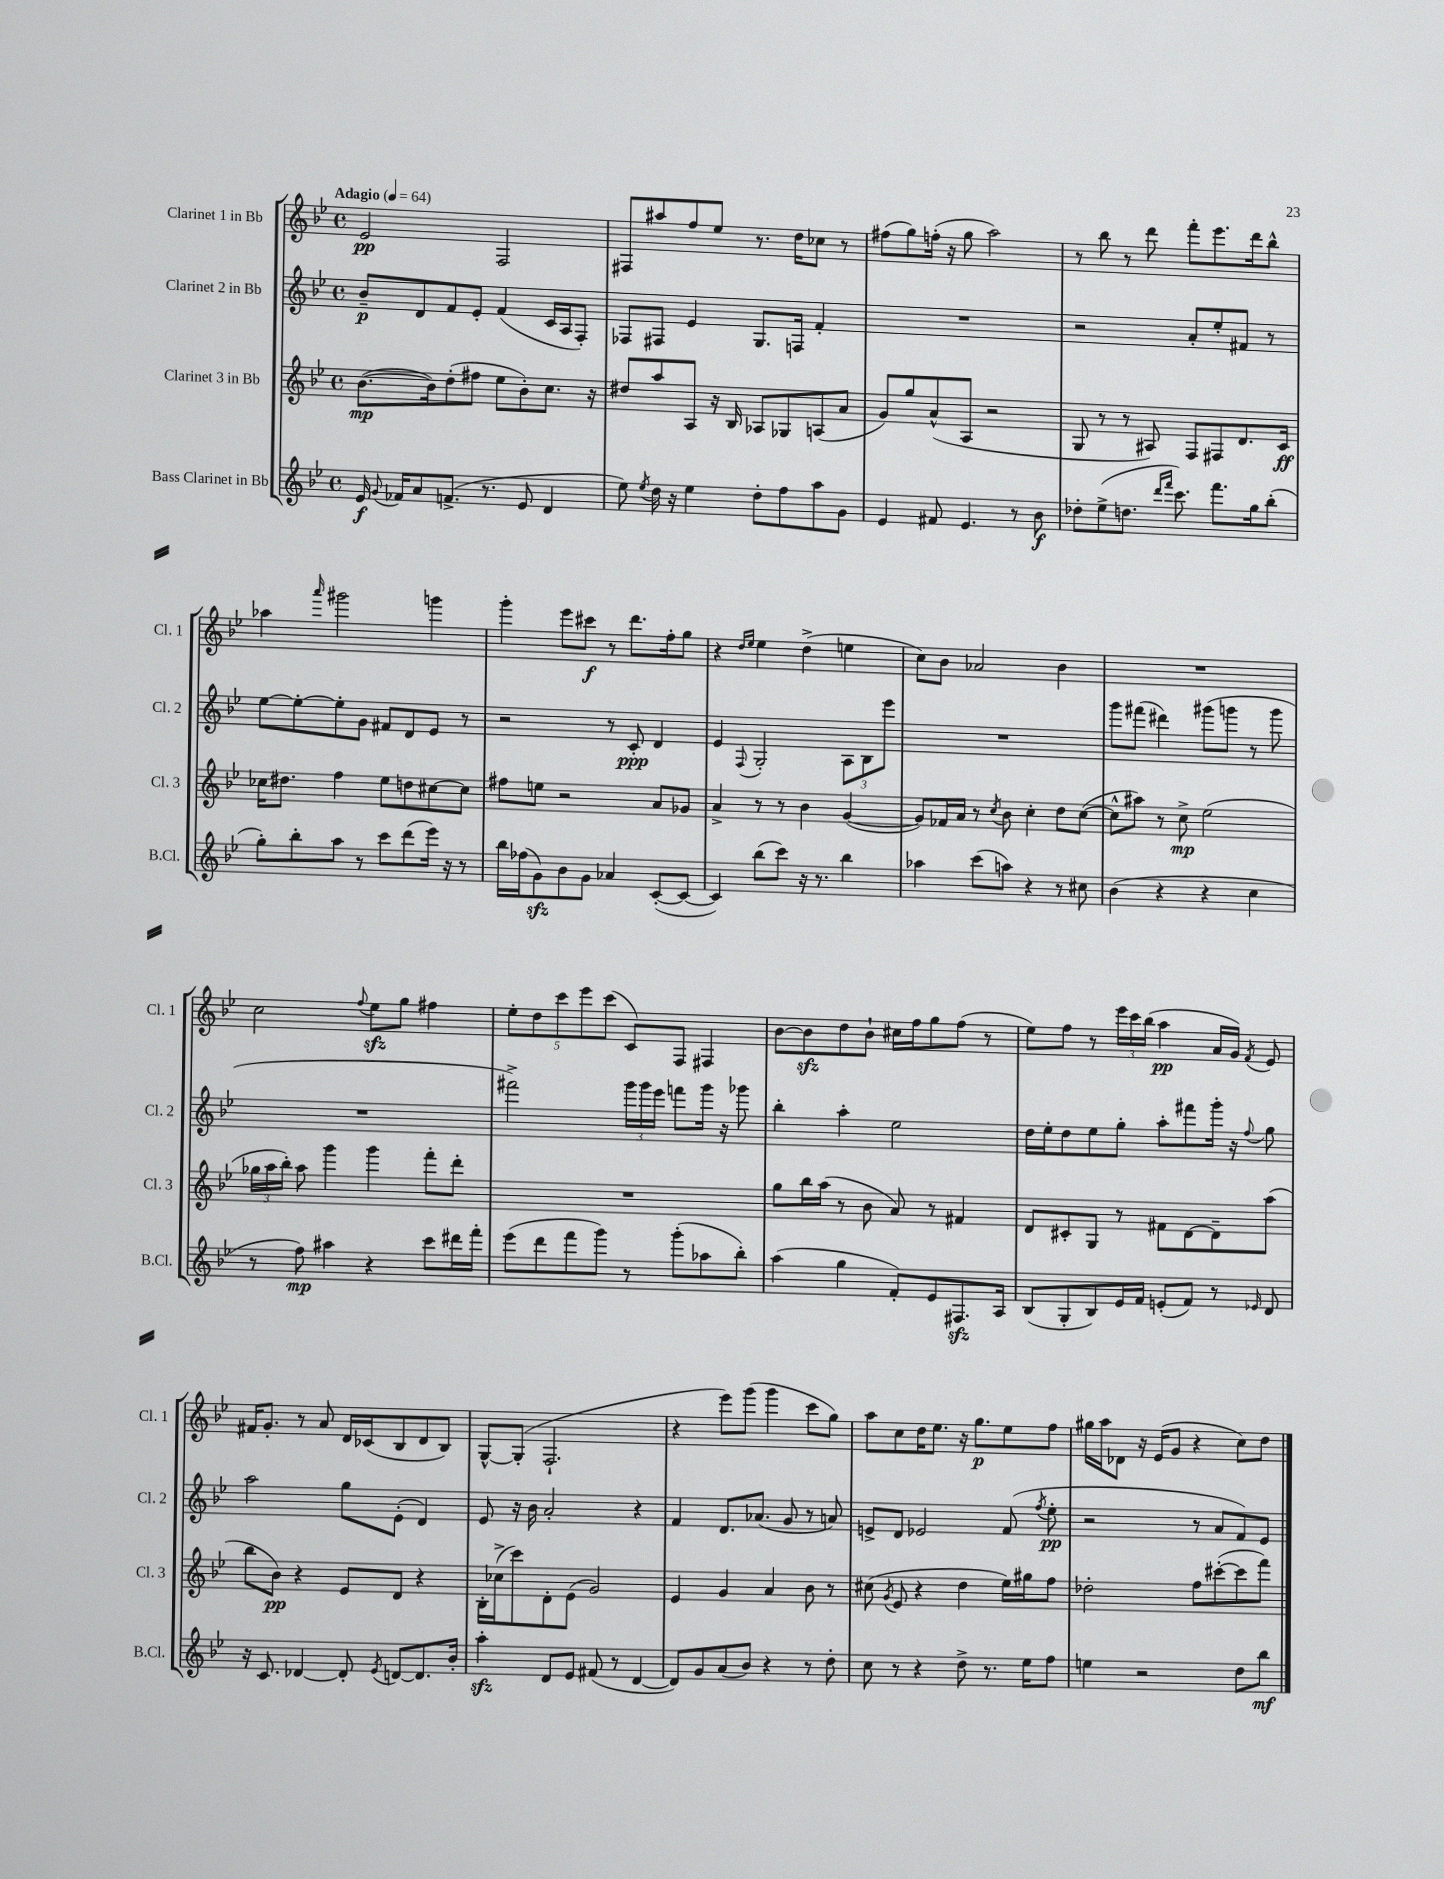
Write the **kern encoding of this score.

**kern	**dynam	**kern	**dynam	**kern	**dynam	**kern	**dynam
*part4	*part4	*part3	*part3	*part2	*part2	*part1	*part1
*staff4	*staff4	*staff3	*staff3	*staff2	*staff2	*staff1	*staff1
*I"Bass Clarinet in Bb	*	*I"Clarinet 3 in Bb	*	*I"Clarinet 2 in Bb	*	*I"Clarinet 1 in Bb	*
*I'B.Cl.	*	*I'Cl. 3	*	*I'Cl. 2	*	*I'Cl. 1	*
*clefG2	*	*clefG2	*	*clefG2	*	*clefG2	*
*k[b-e-]	*	*k[b-e-]	*	*k[b-e-]	*	*k[b-e-]	*
*M4/4	*	*M4/4	*	*M4/4	*	*M4/4	*
*met(c)	*	*met(c)	*	*met(c)	*	*met(c)	*
*MM64	*	*MM64	*	*MM64	*	*MM64	*
=1	=1	=1	=1	=1	=1	=1	=1
!	!	!	!	!	!	!LO:TX:a:B:t=Adagio	!
16e-/	f	([8.b-\L	mp	8b-~/L	p	2e-/	pp
8qqg/	.	.	.	.	.	.	.
16f-X/KL	.	.	.	.	.	.	.
8a/	.	.	.	8d/	.	.	.
.	.	16b-\k])	.	.	.	.	.
(8.fn^/J	.	(8dd'\	.	8f/	.	.	.
.	.	8ff#X\J	.	8e-'/J	.	.	.
8.r	.	.	.	.	.	.	.
.	.	8ee-\L	.	(4f/	.	2F/	.
8e-/	.	8b-'\)	.	.	.	.	.
4d/	.	8.cc\J	.	16c/LL	.	.	.
.	.	.	.	16A/J	.	.	.
.	.	.	.	8F'/J)	.	.	.
.	.	16r	.	.	.	.	.
=2	=2	=2	=2	=2	=2	=2	=2
8ee-\)	.	8dd#X/L	.	8F-X/L	.	8F#X/L	.
8qee-/	.	.	.	.	.	.	.
16dd\	.	8aa/	.	8F#X/J	.	8aa#X/	.
16r	.	.	.	.	.	.	.
4ee-\	.	8A/J	.	4e-/	.	8ff/	.
.	.	16r	.	.	.	8ee-/J	.
.	.	16B-/	.	.	.	.	.
8dd'\L	.	8A-X/L	.	8.G/L	.	8.r	.
8ff\	.	8G-X/	.	.	.	.	.
.	.	.	.	16Fn/Jk	.	16dd\KL	.
8aa\	.	(8An/	.	4f'/	.	8cc-X\J	.
8g\J	.	8a/J	.	.	.	8r	.
=3	=3	=3	=3	=3	=3	=3	=3
4e-/	.	8g/L)	.	1r	.	(8ff#X\L	.
.	.	8gg/	.	.	.	8gg\)	.
8f#X/	.	(8a^^/	.	.	.	(16ffn'\Jk	.
.	.	.	.	.	.	16r	.
4.e-/	.	8A/J	.	.	.	8gg\	.
.	.	2r	.	.	.	2aa\)	.
8r	.	.	.	.	.	.	.
8b-\	f	.	.	.	.	.	.
=4	=4	=4	=4	=4	=4	=4	=4
8dd-X'\L	.	8G/	.	2r	.	8r	.
(8ee-^\	.	8r	.	.	.	8bb-\	.
8.ddn\J	.	8r	.	.	.	8r	.
.	.	8A#X/)	.	.	.	8ddd\	.
16qqddd/LL	.	.	.	.	.	.	.
16qqfff/JJ	.	.	.	.	.	.	.
8.ccc\)	.	.	.	.	.	.	.
.	.	8F/L	.	8a'/L	.	8fff'\L	.
8.fff\L	.	8F#X/	.	8ee-'/	.	8.eee-\	.
.	.	8.d/	.	8f#X/J	.	.	.
16gg\k	.	.	.	.	.	16ddd\k	.
(8bb-'\J	.	.	.	8r	.	8bb-^^\J	.
.	.	16c/Jk	ff	.	.	.	.
!!LO:LB:g=z
=5	=5	=5	=5	=5	=5	=5	=5
8gg'\L)	.	16cc-X\KL	.	[8ee-\L	.	4aa-X\	.
.	.	8.dd#X\J	.	.	.	.	.
8bb-'\	.	.	.	8ee-'\_	.	.	.
.	.	.	.	.	.	16qqaaa/	.
8aa\J	.	4ff\	.	8ee-'\]	.	2ggg#X\	.
8r	.	.	.	8g\J	.	.	.
8ccc\L	.	8ee-\L	.	8f#X/L	.	.	.
(8ddd\	.	8ddn\	.	8d/	.	.	.
16eee-\Jk)	.	[8cc#X\	.	8e-/J	.	4gggn\	.
16r	.	.	.	.	.	.	.
8r	.	8cc#\J]	.	8r	.	.	.
=6	=6	=6	=6	=6	=6	=6	=6
16bb-\LL	.	8ff#X\L	.	2r	.	4ggg'\	.
(16ff-X\J	.	.	.	.	.	.	.
8gzz\)	.	8een\J	.	.	.	.	.
8b-\	.	2r	.	.	.	8eee-\L	.
8g\J	.	.	.	.	.	8ccc#X\J	f
4a-X/	.	.	.	8r	.	8r	.
.	.	.	.	8c'/	ppp	8.ddd\L	.
([8c'/L	.	8a/L	.	4d/	.	.	.
.	.	.	.	.	.	16ff'\k	.
8c/J_	.	8g-X/J	.	.	.	8gg\J	.
=7	=7	=7	=7	=7	=7	=7	=7
4c/])	.	4a^/	.	4e-/	.	4r	.
.	.	.	.	.	.	16qqdd/LL	.
.	.	.	.	8qqF/	.	16qqee-/JJ	.
(8bb-\L	.	8r	.	2G'/	.	4ee-\	.
8ccc\J)	.	8r	.	.	.	.	.
16r	.	4b-\	.	.	.	(4dd^\	.
8.r	.	.	.	.	.	.	.
4bb-\	.	([4g/	.	12A\L	.	4een\	.
.	.	.	.	12B-\	.	.	.
.	.	.	.	12eee-\J	.	.	.
=8	=8	=8	=8	=8	=8	=8	=8
4aa-X\	.	8g/L])	.	1r	.	8cc\L)	.
.	.	16f-X/L	.	.	.	8b-\J	.
.	.	16a/JJ	.	.	.	.	.
(8ccc\L	.	8r	.	.	.	2a-X/	.
.	.	8qcc/	.	.	.	.	.
8aan\J)	.	8b-\	.	.	.	.	.
4r	.	4cc'\	.	.	.	.	.
8r	.	8dd\L	.	.	.	4b-\	.
8cc#X\	.	([8cc\J	.	.	.	.	.
=9	=9	=9	=9	=9	=9	=9	=9
(4b-\	.	8cc^^\L]	.	8ggg\L	.	1r	.
.	.	8aa#X\J)	.	(8fff#X\J	.	.	.
4r	.	8r	.	4ddd#X\)	.	.	.
.	.	8cc^\	mp	.	.	.	.
4r	.	(2ee-\	.	(8ggg#X\L	.	.	.
.	.	.	.	8gggn\J	.	.	.
4cc\	.	.	.	8r	.	.	.
.	.	.	.	8ggg\	.	.	.
!!LO:LB:g=z
=10	=10	=10	=10	=10	=10	=10	=10
8r	.	24gg-X\LL	.	1r	.	2cc\	.
.	.	24aa\	.	.	.	.	.
.	.	24bb-'\JJ)	.	.	.	.	.
8ff\)	mp	8aa\	.	.	.	.	.
4aa#X\	.	4ggg\	.	.	.	.	.
.	.	.	.	.	.	8qqff/	.
4r	.	4ggg\	.	.	.	8ee-zz\L	.
.	.	.	.	.	.	8gg\J	.
8ccc\L	.	8fff'\L	.	.	.	4ff#X\	.
16ddd#X\L	.	8ddd'\J	.	.	.	.	.
16fff'\JJ	.	.	.	.	.	.	.
=11	=11	=11	=11	=11	=11	=11	=11
(8eee-\L	.	1r	.	2fff#X^\)	.	10ee-'\L	.
.	.	.	.	.	.	10dd\	.
8ddd\	.	.	.	.	.	.	.
.	.	.	.	.	.	10ccc\	.
8fff\	.	.	.	.	.	.	.
.	.	.	.	.	.	10eee-\	.
8ggg\J)	.	.	.	.	.	.	.
.	.	.	.	.	.	(10ccc\J	.
8r	.	.	.	24ggg\LL	.	8c/L)	.
.	.	.	.	24ggg\	.	.	.
.	.	.	.	24eee-\JJ	.	.	.
(8ggg'\L	.	.	.	8fffn\L	.	8F/J	.
8aa-X\	.	.	.	16ggg\Jk	.	4F#X/	.
.	.	.	.	16r	.	.	.
8bb-'\J)	.	.	.	8ggg-X\	.	.	.
=12	=12	=12	=12	=12	=12	=12	=12
(4aa\	.	8gg\L	.	4bb-'\	.	[8b-\L	.
.	.	16bb-\L	.	.	.	8b-zz\]	.
.	.	(16aa\JJ	.	.	.	.	.
4gg\	.	8r	.	4aa'\	.	8dd\	.
.	.	8b-\	.	.	.	8b-`\J	.
8f'/L)	.	8a/)	.	2ee-\	.	16cc#X\LL	.
.	.	.	.	.	.	16ff\J	.
8e-/	.	8r	.	.	.	8gg\	.
8.F#Xzz/	.	4f#X/	.	.	.	(8ff\J	.
.	.	.	.	.	.	8r	.
16A/Jk	.	.	.	.	.	.	.
=13	=13	=13	=13	=13	=13	=13	=13
(8B-/L	.	8d/L	.	16dd\LL	.	8ee-\L)	.
.	.	.	.	16ee-'\J	.	.	.
8G'/	.	8c#X'/	.	8dd\	.	8ff\J	.
8B-/)	.	8G/J	.	8ee-\	.	8r	.
16e-/L	.	8r	.	8gg'\J	.	24eee-\LL	.
.	.	.	.	.	.	24ccc\	.
16f/JJ	.	.	.	.	.	.	.
.	.	.	.	.	.	(24bb-\JJ	.
(8en'/L	.	8f#X\L	.	8aa'\L	.	4aa\	pp
8f/J)	.	[8d\	.	8fff#X\	.	.	.
8r	.	8d~\]	.	16ggg'\Jk	.	16a/LL	.
.	.	.	.	16r	.	16g/JJ)	.
16qqe-X/	.	.	.	8qqff/	.	8qf/	.
8d/	.	(8aa\J	.	8gg\	.	8e-/	.
!!LO:LB:g=z
=14	=14	=14	=14	=14	=14	=14	=14
16r	.	8bb-\L	.	2aa\	.	16f#X/KL	.
8.c/	.	.	.	.	.	8.g'/J	.
.	.	8b-\J)	pp	.	.	.	.
[4d-X/	.	4r	.	.	.	8r	.
.	.	.	.	.	.	8a/	.
8d-'/]	.	8e-/L	.	8gg\L	.	16d/LL	.
.	.	.	.	.	.	(16c-X/J	.
8qe-/	.	.	.	.	.	.	.
[8dn/L	.	8d/J	.	(8e-'\J	.	8B-/	.
8.d/]	.	4r	.	4d/)	.	8d/	.
.	.	.	.	.	.	8B-/J)	.
16b-'/Jk	.	.	.	.	.	.	.
=15	=15	=15	=15	=15	=15	=15	=15
4aazz'\	.	16B-'\LL	.	8e-/	.	[8G^^/L	.
.	.	(16cc-X^\J	.	.	.	.	.
.	.	8ccc\)	.	16r	.	(8G'/J]	.
.	.	.	.	16b-\	.	.	.
8d/L	.	8d'\	.	2a'/	.	2.F`/	.
8e-/J	.	(8e-\J	.	.	.	.	.
(8f#X/	.	2g/)	.	.	.	.	.
8r	.	.	.	.	.	.	.
[4d/	.	.	.	4r	.	.	.
=16	=16	=16	=16	=16	=16	=16	=16
8d/L])	.	4e-/	.	4f/	.	4r	.
8g/	.	.	.	.	.	.	.
(8a/	.	4g/	.	8.d/L	.	8eee-\L)	.
8b-/J)	.	.	.	.	.	(8ggg\J	.
.	.	.	.	(8.a-X/J	.	.	.
4r	.	4a/	.	.	.	4ggg\	.
.	.	.	.	8g/	.	.	.
8r	.	8b-\	.	8r	.	8ccc\L	.
8dd'\	.	8r	.	8an/)	.	8gg\J)	.
=17	=17	=17	=17	=17	=17	=17	=17
8cc\	.	(8cc#X\	.	8en^/L	.	8aa\L	.
.	.	8qg/	.	.	.	.	.
8r	.	8e-/	.	8d/J	.	8cc\	.
4r	.	4r	.	2e-X/	.	16dd\K	.
.	.	.	.	.	.	8.ee-\J	.
8dd^\	.	4dd\	.	.	.	16r	.
.	.	.	.	.	.	8.gg\L	p
8.r	.	.	.	.	.	.	.
.	.	16ee-\LL)	.	(8f/	.	8ee-\	.
16ee-\KL	.	16gg#X\J	.	.	.	.	.
.	.	.	.	8qff/	.	.	.
8ff\J	.	8ff\J	.	8ee-'\	pp	8ff\J	.
=18	=18	=18	=18	=18	=18	=18	=18
4een\	.	2dd-X'\	.	2r	.	16gg#X\LL	.
.	.	.	.	.	.	16aa\J	.
.	.	.	.	.	.	8d-X\J	.
2r	.	.	.	.	.	16r	.
.	.	.	.	.	.	(16e-/KL	.
.	.	.	.	.	.	8g/J	.
.	.	8ff\L	.	8r	.	4r	.
.	.	([8ccc#X'\	.	8a/L	.	.	.
8dd\L	.	8ccc#\]	.	8f/)	.	8cc\L)	.
8bb-\J	mf	8fff\J)	.	8e-/J	.	8dd\J	.
==	==	==	==	==	==	==	==
*-	*-	*-	*-	*-	*-	*-	*-
